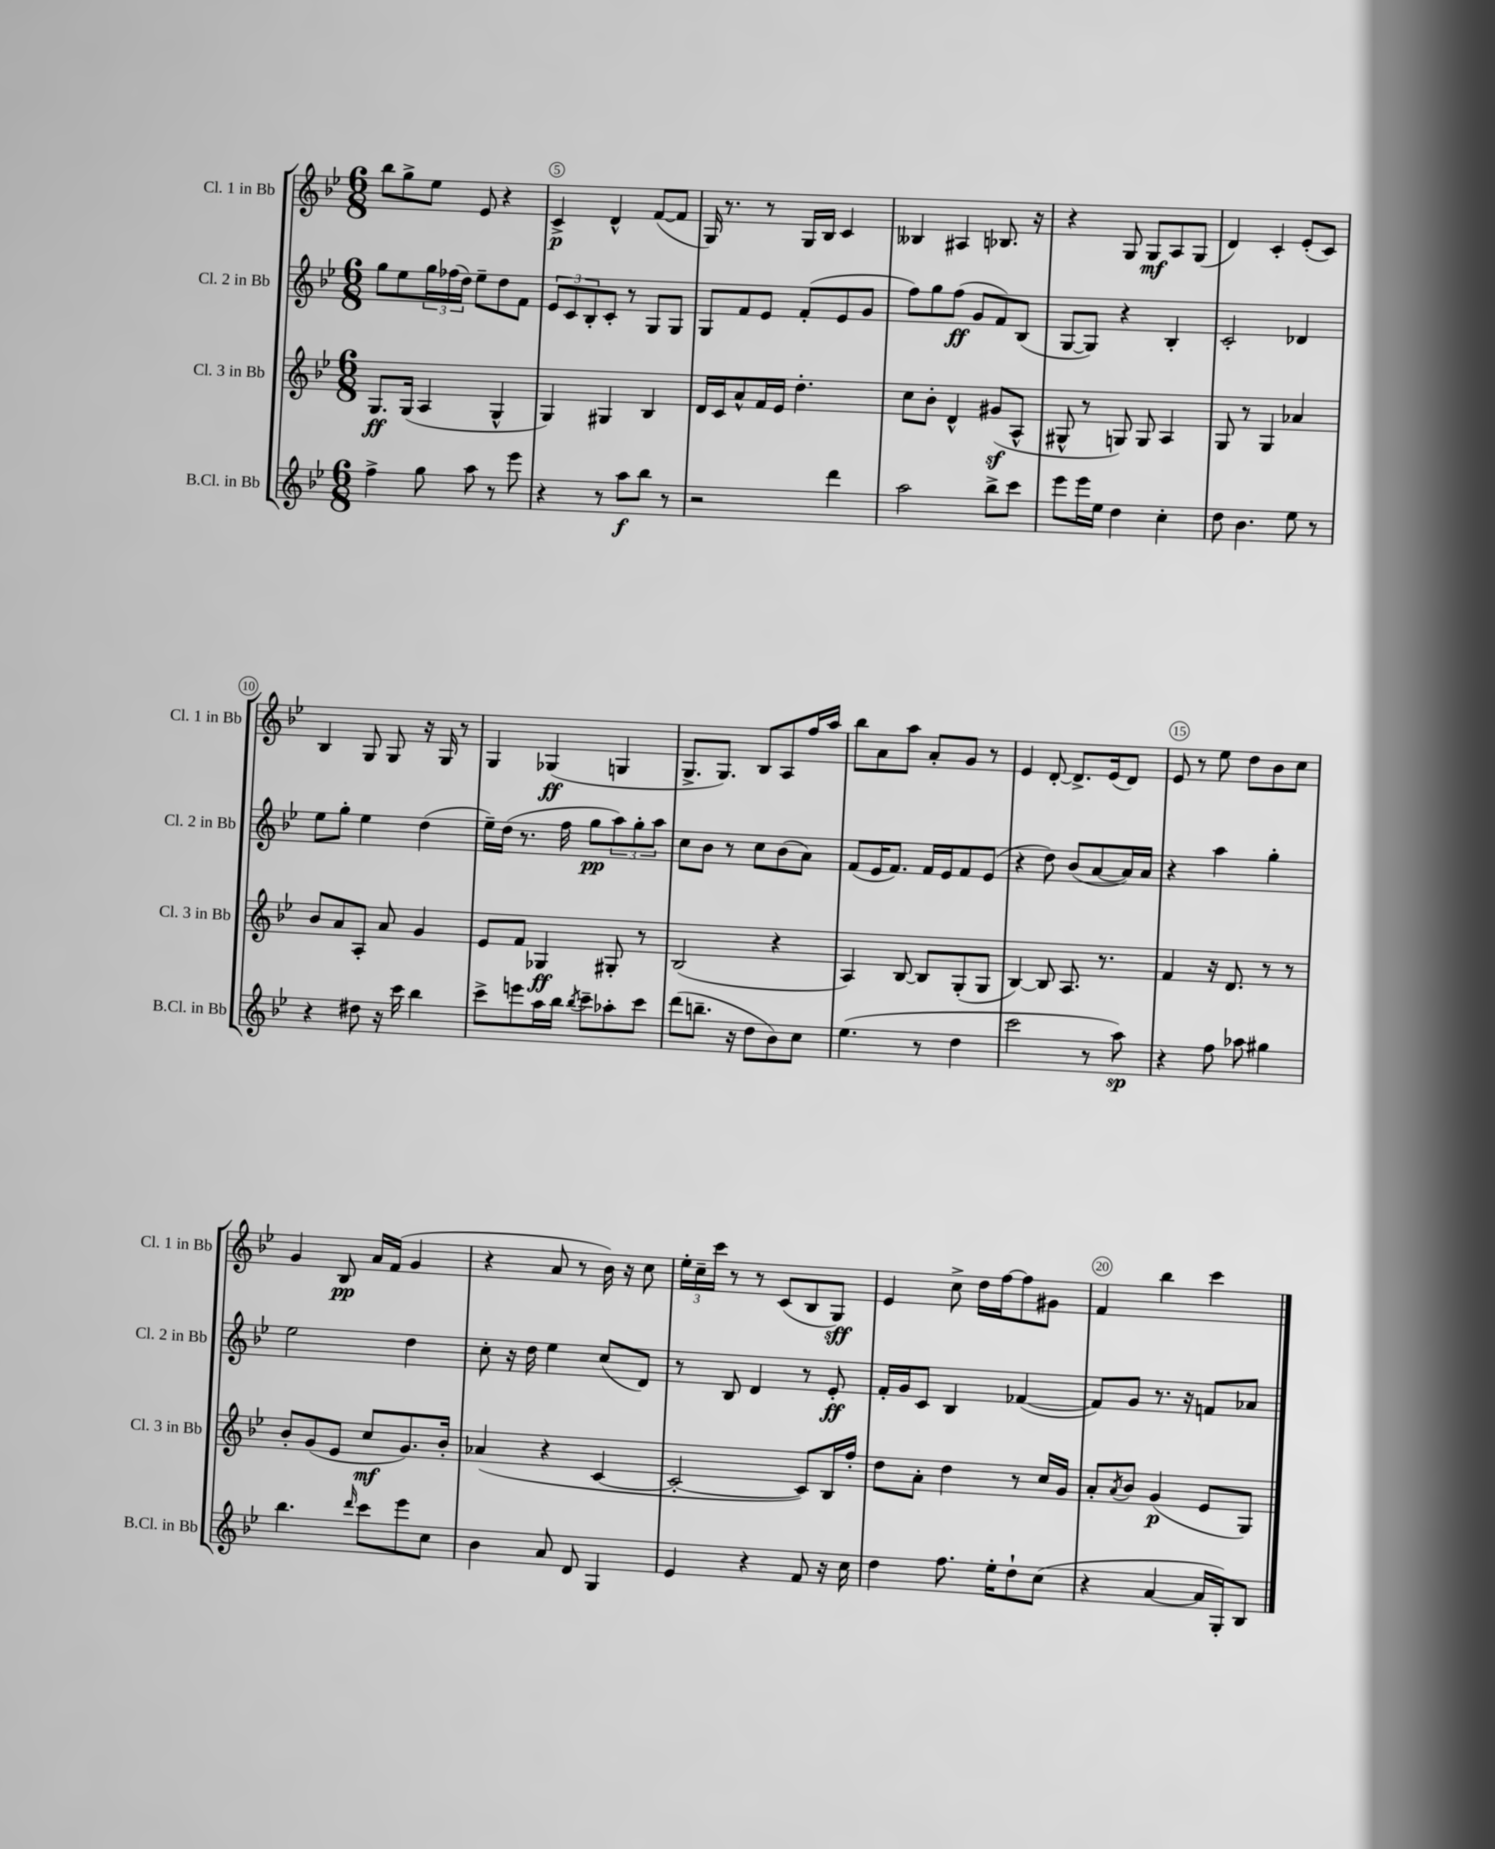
<<
\new StaffGroup <<
\new Staff = "s0" \with { instrumentName = "Cl. 1 in Bb" shortInstrumentName = "Cl. 1 in Bb" } {
    \clef treble \key bes \major \numericTimeSignature \time 6/8
    bes''8 g''8-> ees''8 ees'8 r4 |
    c'4->\p d'4-^ f'8~( f'8 |
    g16) r8. r8 g16 bes16 c'4 |
    beses4 ais4 bes8. r16 |
    r4 g8 g8\mf a8 g8( |
    d'4) c'4-. ees'8-.( c'8) |
    bes4 g8 g8 r16 g16 r8 |
    g4 ges4\ff( g4 |
    g8.-> g8.) bes8 a8 f''16 a''16 |
    bes''8 a'8 a''8 a'8-. g'8 r8 |
    ees'4 d'8~-. d'8.-> ees'16( d'8) |
    ees'8 r8 ees''8 d''8 bes'8 c''8 |
    g'4 bes8\pp a'16 f'16( g'4 |
    r4 a'8 r8 bes'16) r16 c''8 |
    \tuplet 3/2 { ees''16-. c''16-- c'''16 } r8 r8 c'8( bes8 g8\sff) |
    ees'4 c''8-> d''16 f''16~ f''8 gis'8 |
    f'4 bes''4 c'''4 \bar "|." |
}
\new Staff = "s1" \with { instrumentName = "Cl. 2 in Bb" shortInstrumentName = "Cl. 2 in Bb" } {
    \clef treble \key bes \major \numericTimeSignature \time 6/8
    g''8 ees''8 \tuplet 3/2 { g''16 fes''16( d''16) } ees''8-- d''8 f'8 |
    \tuplet 3/2 { ees'8 c'8 bes8-. } c'8-. r8 g8 g8 |
    g8 f'8 ees'8 f'8-.( ees'8 g'8 |
    f''8) g''8 f''8\ff( g'8 f'8) bes8( |
    g8~ g8) r4 bes4-. |
    c'2-. des'4 |
    ees''8 g''8-. ees''4 d''4( |
    ees''16--) d''16( r8. f''16 g''8\pp \tuplet 3/2 { a''8) g''8-. a''8 } |
    c''8 bes'8 r8 c''8 bes'8( a'8) |
    f'8( ees'16 f'8.) f'16 ees'16 f'8 ees'8( |
    r4 d''8) bes'8( a'8~ a'16) a'16 |
    r4 a''4 g''4-. |
    ees''2 d''4 |
    c''8-. r16 d''16 ees''4 c''8( d'8) |
    r8 bes8 d'4 r8 ees'8-.\ff |
    f'16-. g'16 c'8 bes4 fes'4~( |
    fes'8) g'8 r8. r16 f'8 aes'8 \bar "|." |
}
\new Staff = "s2" \with { instrumentName = "Cl. 3 in Bb" shortInstrumentName = "Cl. 3 in Bb" } {
    \clef treble \key bes \major \numericTimeSignature \time 6/8
    g8.\ff g16( a4 g4-^ |
    g4) gis4 bes4 |
    d'16 c'16 a'8-^ f'16 ees'16 d''4.-. |
    c''8 bes'8-. d'4-^ gis'8\sf( a8-^ |
    gis8-^ r8 g8) g8 a4 |
    g8 r8 g4 aes'4 |
    bes'8 a'8 a8-. a'8 g'4 |
    ees'8 f'8 ges4\ff gis8-. r8 |
    bes2( r4 |
    a4) bes8~ bes8 g8-.( g8 |
    bes4~) bes8 a8. r8. |
    f'4 r16 d'8. r8 r8 |
    bes'8-. g'8( ees'8 c''8\mf g'8.) bes'16-. |
    aes'4( r4 c'4~ |
    c'2~-. c'8) bes16 f''16-. |
    d''8 a'8-. d''4 r8 c''16 g'16 |
    a'8-. \acciaccatura { a'8 } bes'8 g'4\p( ees'8 g8) \bar "|." |
}
\new Staff = "s3" \with { instrumentName = "B.Cl. in Bb" shortInstrumentName = "B.Cl. in Bb" } {
    \clef treble \key bes \major \numericTimeSignature \time 6/8
    f''4-> g''8 a''8 r8 ees'''8 |
    r4 r8 a''8\f bes''8 r8 |
    r2 d'''4 |
    a''2 bes''8-> c'''8 |
    ees'''8 ees'''16 ees''16 d''4 c''4-. |
    d''8 bes'4. ees''8 r8 |
    r4 dis''8 r16 c'''16 bes''4 |
    c'''8-> e'''8 a''16 bes''16 \acciaccatura { bes''8 } c'''8-- aes''8-. c'''8 |
    d'''8( b''8.-- r16 d''8 bes'8) c''8 |
    ees''4.( r8 d''4 |
    c'''2 r8 a''8\sp) |
    r4 f''8 aes''8 gis''4 |
    bes''4. \grace { d'''16 } c'''8 ees'''8 c''8 |
    bes'4 a'8 d'8 g4 |
    ees'4 r4 f'8 r16 c''16 |
    d''4 f''8. ees''16-. d''8-! c''8( |
    r4 a'4~ a'16 g16-.) bes8 \bar "|." |
}
>>
>>
\layout { \context { \Score currentBarNumber = #4 \override BarNumber.break-visibility = ##(#f #t #t) barNumberVisibility = #(every-nth-bar-number-visible 5) \override BarNumber.stencil = #(make-stencil-circler 0.1 0.3 ly:text-interface::print) } }
